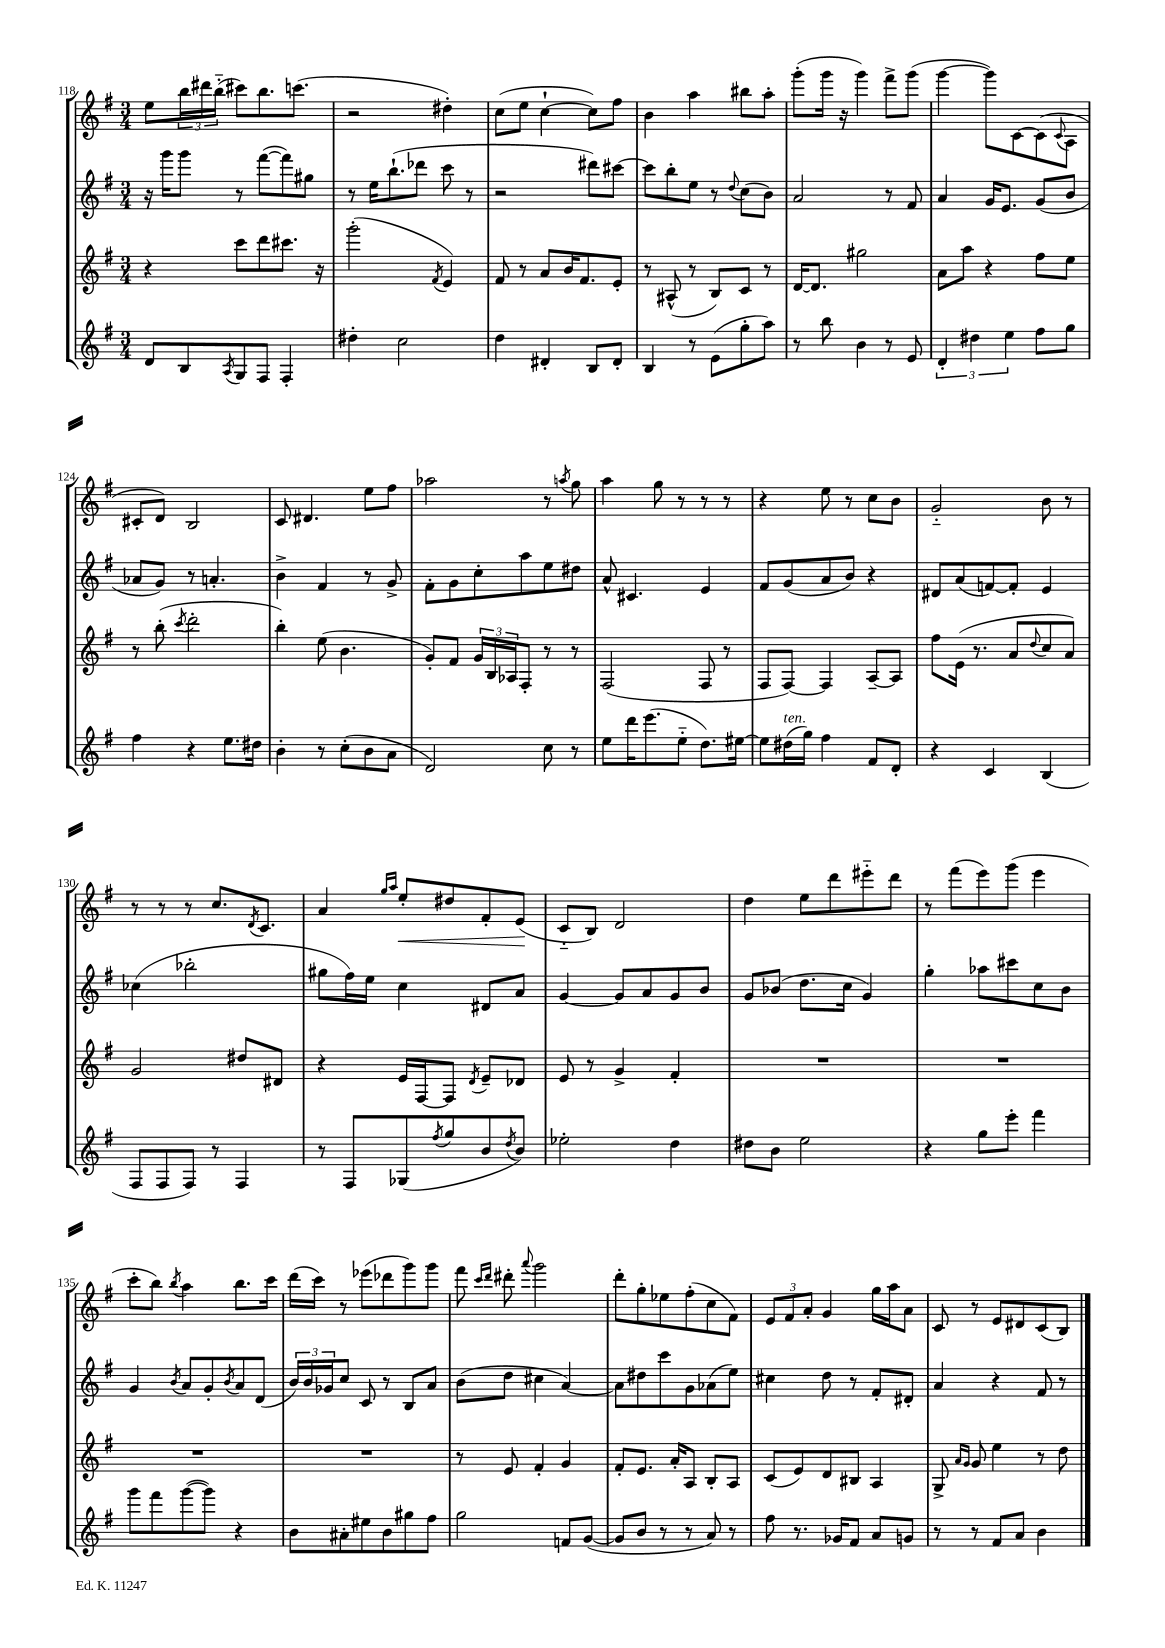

**kern	**kern	**kern	**kern
*staff4	*staff3	*staff2	*staff1
*clefG2	*clefG2	*clefG2	*clefG2
*k[f#]	*k[f#]	*k[f#]	*k[f#]
*M3/4	*M3/4	*M3/4	*M3/4
8d	4r	16r	8ee
.	.	16ggg	.
8B	.	8ggg	24bb
.	.	.	24ddd#
.	.	.	(24bb'~
8qA	.	.	.
8G	8ccc	8r	8ccc#)
8F#	8ddd	([8fff#	8.bb
4F#'	8.ccc#	8fff#])	.
.	.	.	(8.ccc
.	.	8gg#	.
.	16r	.	.
=	=	=	=
4dd#'	(2ggg'	8r	2r
.	.	16ee	.
.	.	(8.bb`	.
2cc	.	.	.
.	.	8ddd-	.
.	8qf#	.	.
.	4e)	8ccc	4dd#')
.	.	8r	.
=	=	=	=
4dd	8f#	2r	(8cc
.	8r	.	8ee
4d#'	8a	.	[4cc`
.	16b	.	.
.	8.f#	.	.
8B	.	8ddd#)	8cc])
8d#'	8e'	[8ccc#	8ff#
=	=	=	=
4B	8r	8ccc#]	4b
.	(8A#^^	8bb'	.
8r	8r	8ee	4aa
(8e	8B)	8r	.
.	.	8qqdd	.
8gg'	8c	(8cc	8bb#
8aa)	8r	8b)	8aa'
=	=	=	=
8r	[16d	2a	(8ggg'
.	8.d]	.	.
8bb	.	.	16ggg
.	.	.	16r
4b	2gg#	.	4ggg)
8r	.	8r	8fff#^
8e	.	8f#	(8ggg
=	=	=	=
6d'	8a	4a	[4ggg
.	8aa	.	.
6dd#	.	.	.
.	4r	16g	8ggg])
.	.	8.e	.
6ee	.	.	.
.	.	.	[8c
8ff#	8ff#	(8g	(8c]
.	.	.	8qqc
8gg	8ee	8b	8A
=	=	=	=
4ff#	8r	8a-	8c#'
.	(8bb'	8g)	8d)
.	8qccc	.	.
4r	2ddd'	8r	2B
.	.	4.a'	.
8.ee	.	.	.
16dd#	.	.	.
=	=	=	=
4b'	4bb')	4b^	8c
.	.	.	4.d#
8r	(8ee	4f#	.
(8cc'	4.b	.	.
8b	.	8r	8ee
8a	.	8g^	8ff#
=	=	=	=
2d)	8g')	8f#'	2aa-
.	8f#	8g	.
.	24g	8cc'	.
.	24B	.	.
.	24A-	.	.
.	8F#'	8aa	.
8cc	8r	8ee	8r
.	.	.	8qaa
8r	8r	8dd#	8gg
=	=	=	=
8ee	(2F#	8a^^	4aa
16ddd	.	4.c#	.
(8.eee	.	.	.
.	.	.	8gg
8ee'~	.	.	8r
8.dd)	8F#	4e	8r
.	8r	.	8r
[16ee#	.	.	.
=	=	=	=
8ee#]	8F#	8f#	4r
(16dd#	[8F#)	(8g	.
16gg)	.	.	.
4ff#	4F#]	8a	8ee
.	.	8b)	8r
8f#	[8A~	4r	8cc
8d'	8A]	.	8b
=	=	=	=
4r	8ff#	8d#	2g'~
.	(16e	(8a	.
.	8.r	.	.
4c	.	[8f)	.
.	8a	8f']	.
.	8qqdd	.	.
(4B	8cc	4e	8b
.	8a)	.	8r
=	=	=	=
8F#	2g	(4cc-	8r
8F#	.	.	8r
8F#)	.	2bb-'	8r
8r	.	.	8.cc
4F#	8dd#	.	.
.	.	.	8qd
.	.	.	8.c
.	8d#	.	.
=	=	=	=
8r	4r	8gg#	4a
8F#	.	16ff#)	.
.	.	16ee	.
.	.	.	16qqgg
.	.	.	16qqaa
(8G-	16e	4cc	8ee'
.	[16F#	.	.
8qff#	.	.	.
8gg	8F#]	.	8dd#
.	8qd	.	.
8b	8e~	8d#	8f#'
8qdd	.	.	.
8b)	8d-	8a	(8e
=	=	=	=
2ee-'	8e	[4g	8c'~
.	8r	.	8B)
.	4g^	8g]	2d
.	.	8a	.
4dd	4f#'	8g	.
.	.	8b	.
=	=	=	=
8dd#	2.r	8g	4dd
8b	.	(8b-	.
2ee	.	8.dd	8ee
.	.	.	8ddd
.	.	16cc	.
.	.	4g)	8eee#'~
.	.	.	8ddd
=	=	=	=
4r	2.r	4gg'	8r
.	.	.	(8fff#
8gg	.	8aa-	8eee)
8eee'	.	8ccc#	(8ggg
4fff#	.	8cc	4eee
.	.	8b	.
=	=	=	=
8ggg	2.r	4g	8ccc'
8fff#	.	.	8bb)
.	.	8qb	8qbb
([8ggg	.	8a	4aa
8ggg])	.	8g'	.
.	.	8qb	.
4r	.	8a	8.bb
.	.	(8d	.
.	.	.	16ccc
=	=	=	=
8b	2.r	24b)	(16ddd
.	.	24b	.
.	.	.	16ccc)
.	.	24g-	.
8a#'	.	8cc	8r
8ee#	.	8c	(8eee-
8b	.	8r	8ddd-
8gg#	.	8B	8ggg)
8ff#	.	8a	8ggg
=	=	=	=
2gg	8r	(8b	8fff#
.	.	.	16qqccc
.	.	.	16qqddd
.	8e	8dd	8ddd#'
.	.	.	8qqaaa
.	4f#'	4cc#	2ggg
8f	4g	[4a)	.
([8g	.	.	.
=	=	=	=
8g]	8f#'	8a]	8ddd'
8b	8.e	8dd#	8gg'
8r	.	8ccc	8ee-
.	16a'	.	.
8r	8A	8g	(8ff#'
8a)	8B'	(8a-	8cc
8r	8A	8ee)	8f#)
=	=	=	=
8ff#	(8c	4cc#	12e
.	.	.	12f#
8.r	8e)	.	.
.	.	.	12a'
.	8d	8dd	4g
16g-	.	.	.
8f#	8B#	8r	.
8a	4A	8f#'	16gg
.	.	.	16aa
8g	.	8d#'	8a
=	=	=	=
8r	8G^	4a	8c
.	16qqa	.	.
.	16qqg	.	.
8r	8g	.	8r
8f#	4ee	4r	8e
8a	.	.	8d#
4b	8r	8f#	(8c
.	8dd	8r	8B)
==	==	==	==
*-	*-	*-	*-
